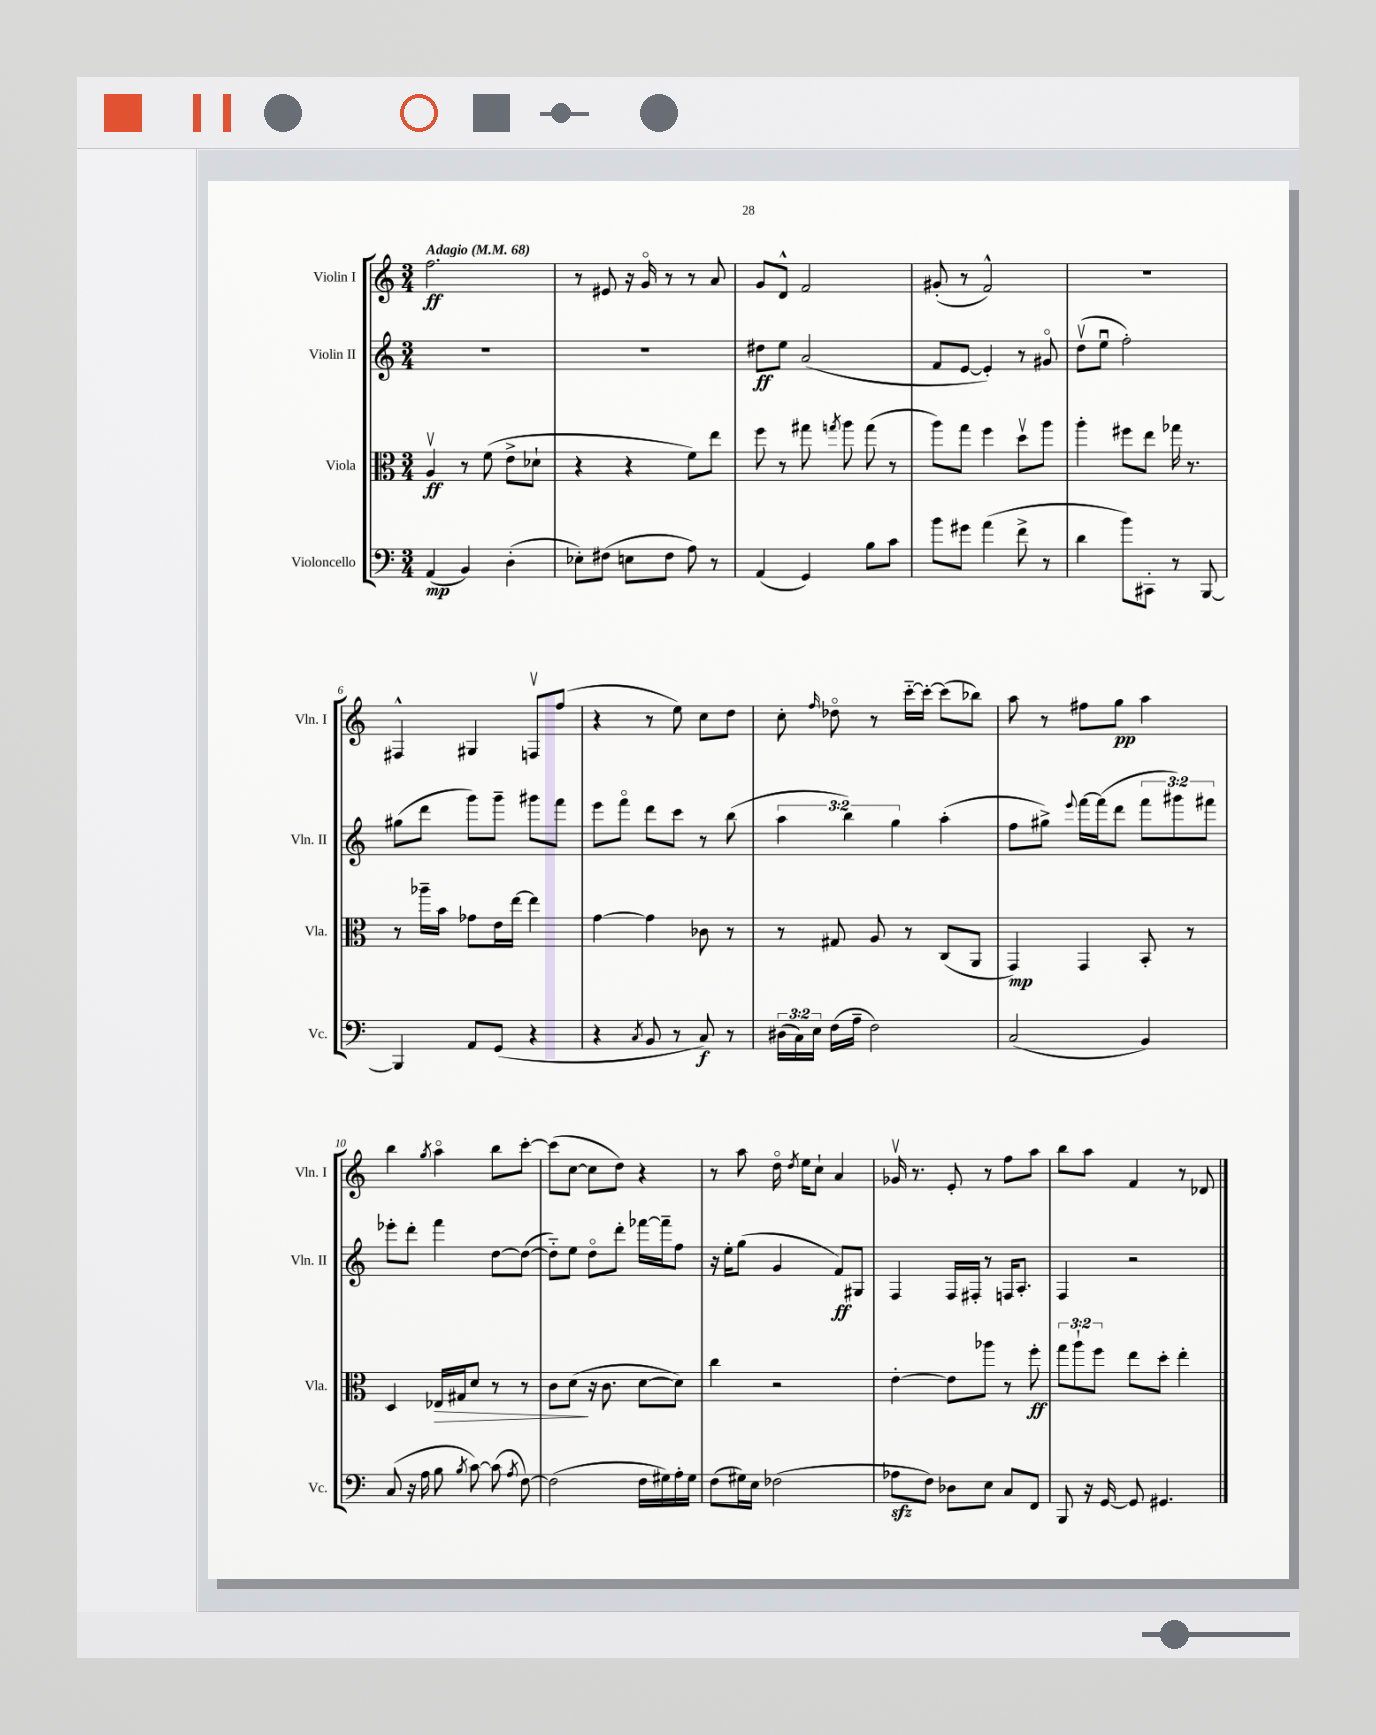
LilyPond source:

<<
\new StaffGroup <<
\new Staff = "s0" \with { instrumentName = "Violin I" shortInstrumentName = "Vln. I" } {
    \clef treble \key c \major \numericTimeSignature \time 3/4 \tempo "Adagio" 4 = 68
    \autoBeamOff f''2.\ff |
    r8 eis'8 r16 g'16\flageolet r8 r8 a'8 |
    g'8[ d'8]-^ f'2 |
    gis'8-.( r8 f'2-^) |
    R2. |
    fis4-^ gis4 f8[\upbow f''8]( |
    r4 r8 e''8) c''8[ d''8] |
    c''8-. \grace { f''16 } des''8\flageolet r8 c'''16[~-_ c'''16]~-. c'''8[( bes''8]) |
    a''8 r8 fis''8[ g''8]\pp a''4 |
    b''4 \acciaccatura { g''8 } a''4\flageolet b''8[ c'''8]~-. |
    c'''8[( c''8]~ c''8[ d''8]) r4 |
    r8 a''8 d''16\flageolet \acciaccatura { d''8 } e''16[ c''8]-! a'4 |
    ges'16\upbow r8. e'8-. r8 f''8[ a''8] |
    b''8[ a''8] f'4 r8 des'8 \bar "|." |
}
\new Staff = "s1" \with { instrumentName = "Violin II" shortInstrumentName = "Vln. II" } {
    \clef treble \key c \major \numericTimeSignature \time 3/4 \override Staff.TupletNumber.text = #tuplet-number::calc-fraction-text
    \autoBeamOff R2. |
    R2. |
    dis''8[\ff e''8] a'2( |
    f'8[ e'8]~ e'4-.) r8 gis'8\flageolet |
    d''8[\upbow( e''8]\downbow f''2-.) |
    gis''8[( d'''8] g'''8[) g'''8]-- gis'''8[ f'''8] |
    e'''8[ f'''8]\flageolet d'''8[ c'''8] r8 b''8( |
    \tuplet 3/2 { a''4 b''4) g''4 } a''4-.( |
    f''8[ gis''8]->) \appoggiatura { e'''8 } f'''16[~ f'''16( d'''8] \tuplet 3/2 { f'''8[ gis'''8) fis'''8] } |
    ees'''8[-. d'''8]-. f'''4 d''8[~ d''8]~( |
    d''8[-_) e''8] d''8[\flageolet d'''8]-. fes'''16[~ fes'''16-- f''8] |
    r16 e''16[-. g''8]( g'4 f'8[\ff) gis8] |
    f4 f16[ fis16]-. r8 f16[ a8.]-. |
    f4 r2 \bar "|." |
}
\new Staff = "s2" \with { instrumentName = "Viola" shortInstrumentName = "Vla." } {
    \clef alto \key c \major \numericTimeSignature \time 3/4 \override Staff.TupletNumber.text = #tuplet-number::calc-fraction-text
    \autoBeamOff a4\upbow\ff r8 f'8( e'8[-> des'8]-! |
    r4 r4 f'8[) e''8] |
    f''8 r8 gis''8 \acciaccatura { g''8 } a''8 g''8( r8 |
    a''8[) g''8] f''4 d''8[\upbow a''8] |
    a''4-. fis''8[ e''8] ges''16 r8. |
    r8 aes''16[-- b'16] ges'8[ e'16 e''16]~ e''4 |
    g'4~ g'4 ces'8 r8 |
    r8 gis8 a8 r8 c8[( a,8] |
    g,4\mp) g,4 b,8-. r8 |
    d4 ees16[\> gis16 d'8] r8 r8 |
    c'8[ d'8]\!( r16 c'8. d'8[~ d'8]) |
    c''4 r2 |
    e'4~-. e'8[ aes''8] r8 f''8-.\ff |
    \tuplet 3/2 { g''8[ a''8-! f''8] } e''8[ d''8]-. e''4-. \bar "|." |
}
\new Staff = "s3" \with { instrumentName = "Violoncello" shortInstrumentName = "Vc." } {
    \clef bass \key c \major \numericTimeSignature \time 3/4 \override Staff.TupletNumber.text = #tuplet-number::calc-fraction-text
    \autoBeamOff a,4\mp( b,4) d4-.( |
    ees8[-.) fis8]( e8[ fis8] a8) r8 |
    a,4( g,4) b8[ c'8] |
    b'8[ gis'8] a'4( f'8-> r8 |
    d'4 b'8[) cis,8]-. r8 b,,8~ |
    b,,4 a,8[ g,8]( r4 |
    r4 \acciaccatura { c8 } b,8 r8 c8\f) r8 |
    \tuplet 3/2 { dis16[( c16) e16] } f16[( a16]-- f2) |
    c2( b,4) |
    c8( r16 a16 b8 \acciaccatura { b8 } c'8~) c'8( \acciaccatura { a8 } f8~) |
    f2( f16[ gis16) a16-. gis16] |
    f8[( gis16) e16] fes2( |
    aes8[\sfz f8]) des8[ e8] c8[ f,8] |
    b,,8 r16 g,16~ g,8 gis,4. \bar "|." |
}
>>
>>
